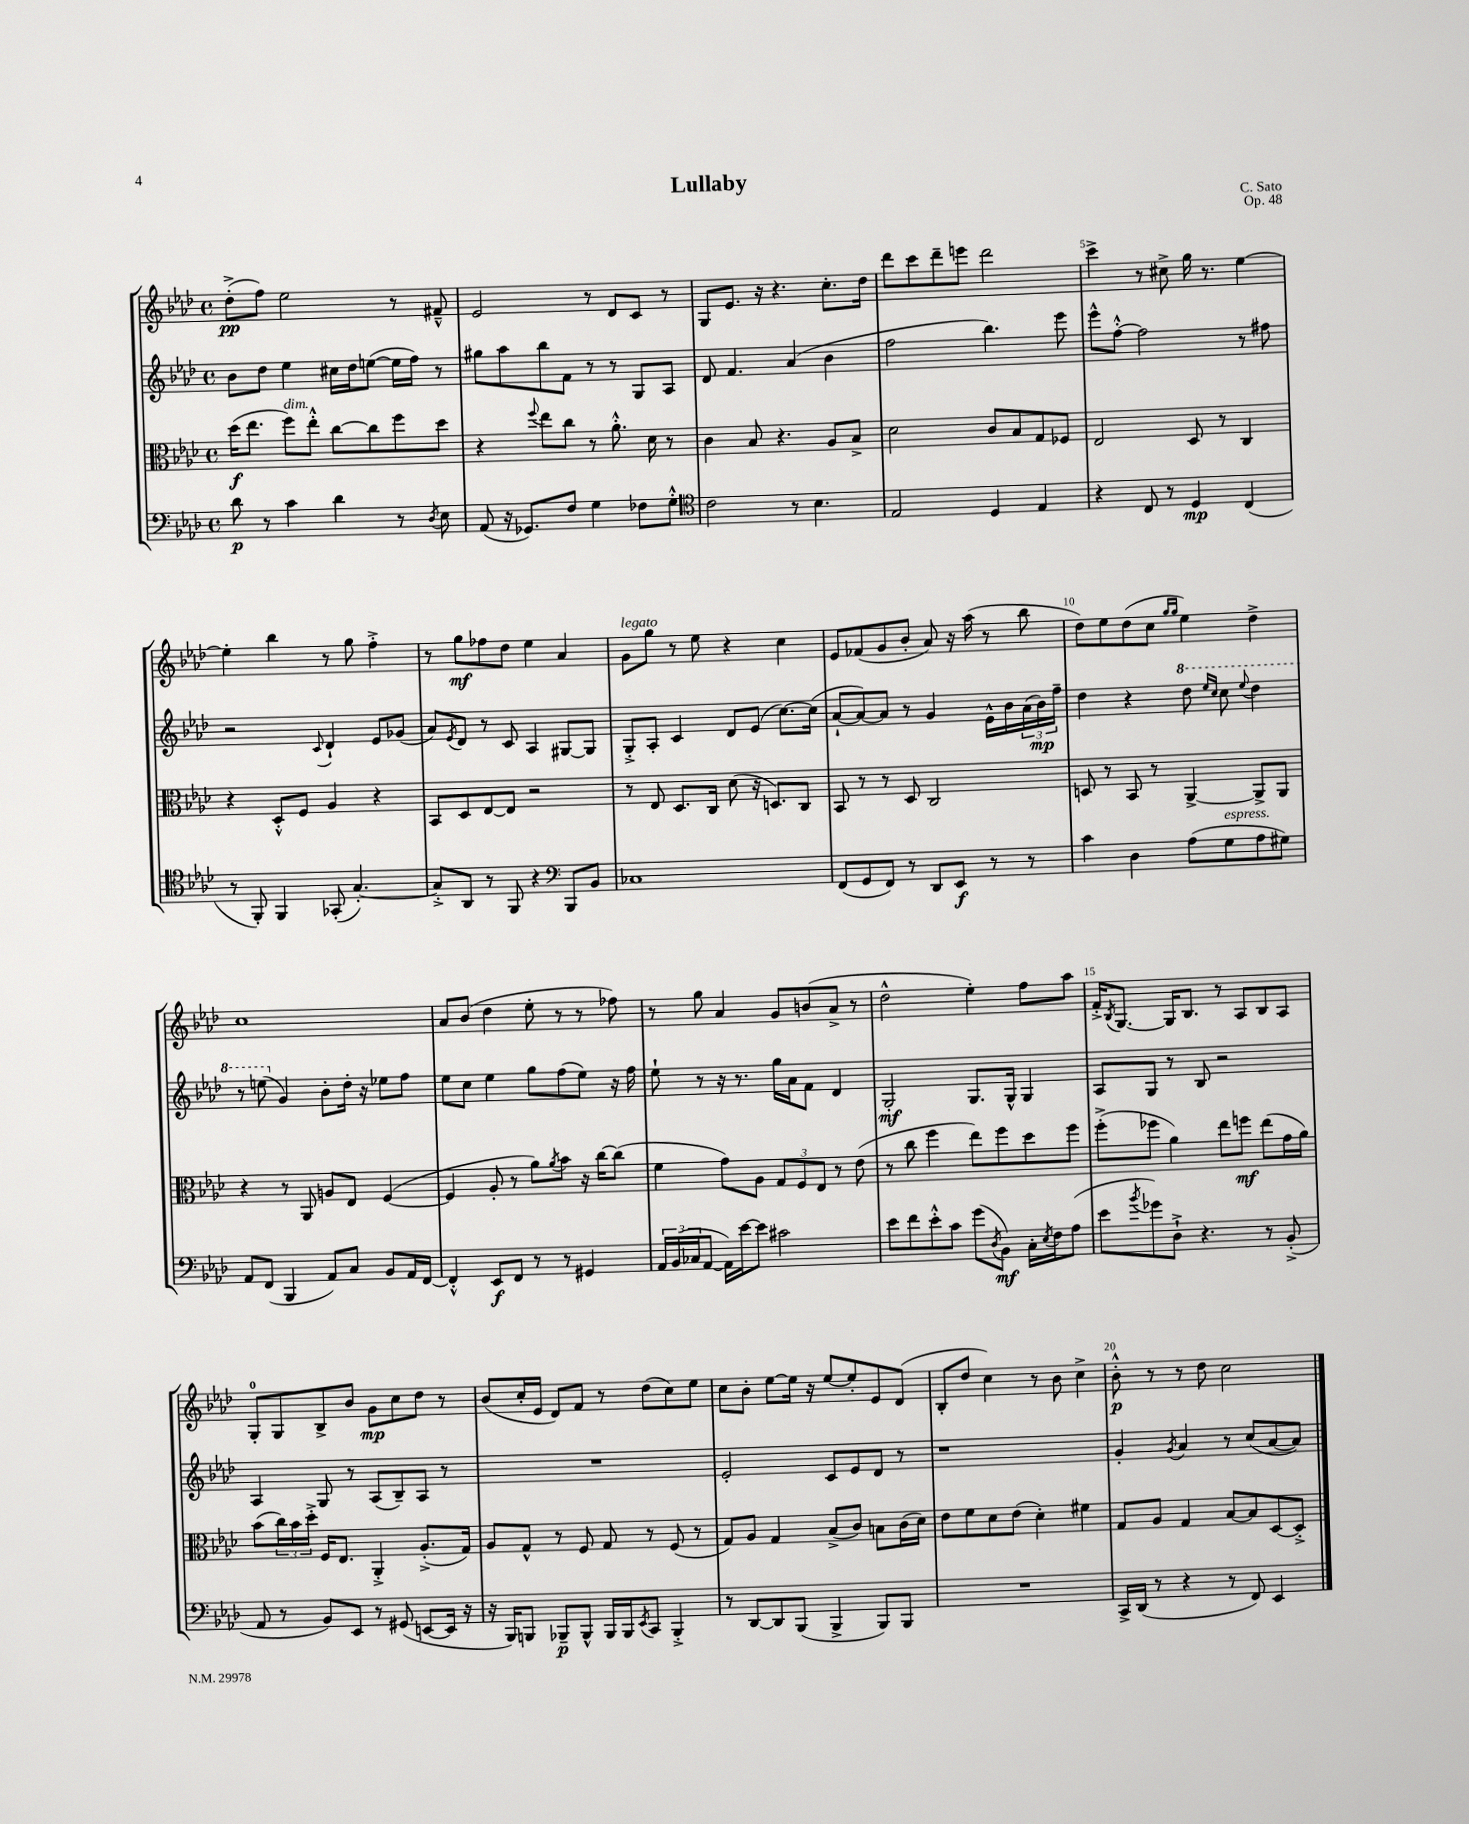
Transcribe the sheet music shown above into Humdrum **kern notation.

**kern	**dynam	**kern	**dynam	**kern	**dynam	**kern	**dynam
*part4	*part4	*part3	*part3	*part2	*part2	*part1	*part1
*staff4	*staff4	*staff3	*staff3	*staff2	*staff2	*staff1	*staff1
*clefF4	*	*clefC3	*	*clefG2	*	*clefG2	*
*k[b-e-a-d-]	*	*k[b-e-a-d-]	*	*k[b-e-a-d-]	*	*k[b-e-a-d-]	*
*M4/4	*	*M4/4	*	*M4/4	*	*M4/4	*
*met(c)	*	*met(c)	*	*met(c)	*	*met(c)	*
=1	=1	=1	=1	=1	=1	=1	=1
8d-\	p	(16dd-\KL	f	8b-\L	.	(8dd-'^\L	pp
.	.	8.ee-\J	.	.	.	.	.
8r	.	.	.	8dd-\J	.	8ff\J)	.
!	!	!LO:TX:a:i:t=dim.	!	!	!	!	!
4c\	.	8ff\L)	.	4ee-\	.	2ee-\	.
.	.	8ee-'^^\J	.	.	.	.	.
4d-\	.	[8cc\L	.	16cc#X\LL	.	.	.
.	.	.	.	16dd-\J	.	.	.
.	.	8cc\]	.	([8een\J	.	.	.
8r	.	8ff\	.	16ee\LL]	.	8r	.
.	.	.	.	16ff\JJ)	.	.	.
8qD-/	.	.	.	.	.	.	.
8E-\	.	8dd-\J	.	8r	.	8f#X~^^/	.
=2	=2	=2	=2	=2	=2	=2	=2
(8AA-/	.	4r	.	8gg#X\L	.	2e-/	.
16r	.	.	.	8aa-\	.	.	.
8.GG-X/L)	.	.	.	.	.	.	.
.	.	8qqff/	.	.	.	.	.
.	.	8ee-\L	.	8bb-\	.	.	.
8F/J	.	8cc\J	.	8f\J	.	.	.
4G\	.	8r	.	8r	.	8r	.
.	.	8.a-'^^\	.	8r	.	8d-/L	.
8F-X\L	.	.	.	8G/L	.	8c/J	.
.	.	16d-\	.	.	.	.	.
8G'^^\J	.	8r	.	8A-/J	.	8r	.
=3	=3	=3	=3	=3	=3	=3	=3
*clefC4	*	*	*	*	*	*	*
2c\	.	4c\	.	8d-/	.	8G/L	.
.	.	.	.	4.f/	.	8.e-/J	.
.	.	8B-/	.	.	.	.	.
.	.	.	.	.	.	16r	.
.	.	4.r	.	.	.	4.r	.
8r	.	.	.	(4a-/	.	.	.
4.B-\	.	.	.	.	.	.	.
.	.	8A-/L	.	4b-\	.	8.cc'\L	.
.	.	8B-^/J	.	.	.	.	.
.	.	.	.	.	.	16dd-\Jk	.
=4	=4	=4	=4	=4	=4	=4	=4
2E-/	.	2d-\	.	2ff\	.	8ddd-\L	.
.	.	.	.	.	.	8ccc\	.
.	.	.	.	.	.	8ddd-~\	.
.	.	.	.	.	.	8eeen\J	.
4D-/	.	8c/L	.	4.bb-\)	.	2ddd-\	.
.	.	8B-/	.	.	.	.	.
4E-/	.	8G/	.	.	.	.	.
.	.	8F-X/J	.	8eee-\	.	.	.
=5	=5	=5	=5	=5	=5	=5	=5
4r	.	2E-/	.	8eee-^^\L	.	4ccc^\	.
.	.	.	.	[8ff'^^\J	.	.	.
8C/	.	.	.	2ff\]	.	8r	.
8r	.	.	.	.	.	8cc#X^\	.
4D-/	mp	8D-/	.	.	.	16gg\	.
.	.	.	.	.	.	8.r	.
.	.	8r	.	.	.	.	.
(4C/	.	4C/	.	8r	.	[4ee-\	.
.	.	.	.	8ff#X\	.	.	.
!!LO:LB:g=z
=6	=6	=6	=6	=6	=6	=6	=6
8r	.	4r	.	2r	.	4ee-'\]	.
8FF'/)	.	.	.	.	.	.	.
4FF/	.	8D-'^^/L	.	.	.	4bb-\	.
.	.	8F/J	.	.	.	.	.
.	.	.	.	8qqc/	.	.	.
(8GG-X'/	.	4A-/	.	4d-`/	.	8r	.
[4.G'/)	.	.	.	.	.	8gg\	.
.	.	4r	.	8e-/L	.	4ff'^\	.
.	.	.	.	(8g-X/J	.	.	.
=7	=7	=7	=7	=7	=7	=7	=7
8G'^/L]	.	8BB-/L	.	8a-/L)	.	8r	.
.	.	.	.	8qe-/	.	.	.
8AA-/J	.	8D-/	.	8d-/J	.	8gg\L	mf
8r	.	[8E-/	.	8r	.	8ff-X\	.
8FF/	.	8E-/J]	.	8c/	.	8dd-\J	.
4r	.	2r	.	4A-/	.	4ee-\	.
*clefF4	*	*	*	*	*	*	*
8BBB-/L	.	.	.	[8G#X/L	.	4a-/	.
8BB-/J	.	.	.	8G#/J]	.	.	.
=8	=8	=8	=8	=8	=8	=8	=8
!	!	!	!	!	!	!LO:TX:a:i:t=legato	!
1C-X	.	8r	.	8G'^/L	.	8g\L	.
.	.	8E-/	.	8A-'/J	.	8gg\J	.
.	.	8.D-/L	.	4c/	.	8r	.
.	.	.	.	.	.	8ee-\	.
.	.	16C/Jk	.	.	.	.	.
.	.	(8d-\	.	8d-/L	.	4r	.
.	.	16r	.	(8e-/J	.	.	.
.	.	8.Dn/L)	.	.	.	.	.
.	.	.	.	[8.cc\L)	.	4cc\	.
.	.	8C/J	.	.	.	.	.
.	.	.	.	(16cc\Jk]	.	.	.
=9	=9	=9	=9	=9	=9	=9	=9
(8FF/L	.	8BB-/	.	[8a-`/L	.	8e-/L	.
8GG/	.	8r	.	8a-/_)	.	(8f-X/	.
8FF/J)	.	8r	.	8a-/J]	.	8g/	.
8r	.	8D-/	.	8r	.	8b-'/J	.
8DD-/L	.	2C/	.	4g/	.	8a-/)	.
8EE-/J	f	.	.	.	.	16r	.
.	.	.	.	.	.	(16aa-\	.
8r	.	.	.	16e-^^\LL	.	8r	.
.	.	.	.	16b-\	.	.	.
8r	.	.	.	(24a-\	.	8bb-\	.
.	.	.	.	24b-\)	mp	.	.
.	.	.	.	24ff~\JJ	.	.	.
=10	=10	=10	=10	=10	=10	=10	=10
4c\	.	8Dn/	.	4dd-\	.	8dd-\L)	.
.	.	8r	.	.	.	8ee-\	.
4D-\	.	8BB-/	.	4r	.	(8dd-\	.
.	.	8r	.	.	.	8cc\J	.
.	.	.	.	.	.	16qqgg/LL	.
.	.	.	.	.	.	16qqgg/JJ	.
*	*	*	*	*8va	*	*	*
(8A-\L	.	[4AA-^/	.	8ddd-\	.	4ee-\)	.
.	.	.	.	16qqeee-/LL	.	.	.
.	.	.	.	16qqccc/JJ	.	.	.
!LO:TX:a:i:t=espress.	!	!	!	!	!	!	!
8G\	.	.	.	8ccc\	.	.	.
.	.	.	.	8qqeee-/	.	.	.
8A-\	.	8AA-^/L]	.	4ddd-\	.	4dd-^\	.
8G#X\J)	.	8AA-/J	.	.	.	.	.
!!LO:LB:g=z
=11	=11	=11	=11	=11	=11	=11	=11
8AA-/L	.	4r	.	8r	.	1cc	.
(8FF/J	.	.	.	(8eeen\	.	.	.
*	*	*	*	*X8va	*	*	*
4BBB-/	.	8r	.	4g/)	.	.	.
.	.	8AA-/	.	.	.	.	.
8AA-/L)	.	8An/L	.	8b-'\L	.	.	.
8C/J	.	8E-/J	.	16dd-'\Jk	.	.	.
.	.	.	.	16r	.	.	.
8BB-/L	.	([4F/	.	8ee-X\L	.	.	.
16AA-/L	.	.	.	8ff\J	.	.	.
[16FF/JJ	.	.	.	.	.	.	.
=12	=12	=12	=12	=12	=12	=12	=12
4FF'^^/]	.	4F/]	.	8ee-\L	.	8a-/L	.
.	.	.	.	8cc\J	.	(8b-/J	.
8EE-/L	f	8A-'/	.	4ee-\	.	4dd-\	.
8FF/J	.	8r	.	.	.	.	.
8r	.	8a-\L)	.	8gg\L	.	8ee-'\	.
.	.	8qa-/	.	.	.	.	.
8r	.	8b-\J	.	(8ff\	.	8r	.
4GG#X/	.	16r	.	8ee-\J)	.	8r	.
.	.	[16cc\KL	.	.	.	.	.
.	.	(8cc\J]	.	16r	.	8ff-X\)	.
.	.	.	.	16ff\	.	.	.
=13	=13	=13	=13	=13	=13	=13	=13
24AA-/LL	.	4f\	.	8ee-`\	.	8r	.
(24BB-/	.	.	.	.	.	.	.
24C-X/J	.	.	.	.	.	.	.
[8AA-/J	.	.	.	8r	.	8gg\	.
16AA-\LL])	.	8g\L)	.	16r	.	4a-/	.
[16e-\J	.	.	.	8.r	.	.	.
8e-\J]	.	8A-\J	.	.	.	.	.
2c#X\	.	12G/L	.	16gg\LL	.	8g/L	.
.	.	.	.	16a-\J	.	.	.
.	.	12F/	.	.	.	.	.
.	.	.	.	8f\J	.	(8bn/	.
.	.	12E-/J	.	.	.	.	.
.	.	8r	.	4d-/	.	8a-^/J	.
.	.	(8e-\	.	.	.	8r	.
=14	=14	=14	=14	=14	=14	=14	=14
8e-\L	.	8r	.	2G'/	mf	2dd-^^\	.
8f\	.	8cc\	.	.	.	.	.
8e-'^^\	.	4ff\	.	.	.	.	.
8c\J	.	.	.	.	.	.	.
(8g\L	.	8ee-\L)	.	8.G/L	.	4ee-'\)	.
8qD-/	.	.	.	.	.	.	.
8BB-\J)	mf	8ff\	.	.	.	.	.
.	.	.	.	16G^^/Jk	.	.	.
16C'\LL	.	8dd-\	.	4G/	.	8ff\L	.
8qE-/	.	.	.	.	.	.	.
16F\J	.	.	.	.	.	.	.
(8A-\J	.	8ff\J	.	.	.	8aa-\J	.
=15	=15	=15	=15	=15	=15	=15	=15
8e-\L	.	(8ff'^\L	.	8A-/L	.	16f'^/KL	.
.	.	.	.	.	.	8qB-/	.
.	.	.	.	.	.	[8.G/J	.
8qb-/	.	.	.	.	.	.	.
8g-X\)	.	8ff-X\J	.	8G/J	.	.	.
8D-`^\J	.	4a-\)	.	8r	.	16G/KL]	.
.	.	.	.	.	.	8.B-/J	.
4.r	.	.	.	8B-/	.	.	.
.	.	8ee-\L	.	2r	.	8r	.
.	.	8ffn\J	mf	.	.	8A-/L	.
8r	.	(8ee-\L	.	.	.	8B-/	.
(8BB-'^/	.	16g\L	.	.	.	8A-/J	.
.	.	16a-\JJ)	.	.	.	.	.
!!LO:LB:g=z
=16	=16	=16	=16	=16	=16	=16	=16
8AA-/	.	(8b-\L	.	4A-/	.	8G'/L	.
8r	.	24cc\L)	.	.	.	8G/	.
.	.	24b-\	.	.	.	.	.
.	.	24dd-'^\JJ	.	.	.	.	.
8BB-/L)	.	16F/KL	.	8G/	.	8B-^/	.
.	.	8.E-/J	.	.	.	.	.
8EE-/J	.	.	.	8r	.	8b-/J	.
8r	.	4AA-'^/	.	(8A-/L	.	8g\L	mp
(8GG#X/	.	.	.	8B-~/)	.	8cc\	.
[8EEn/L	.	(8.A-'^/L	.	8A-/J	.	8dd-\J	.
16EE/Jk]	.	.	.	8r	.	8r	.
16r	.	16G/Jk)	.	.	.	.	.
=17	=17	=17	=17	=17	=17	=17	=17
16r	.	8A-/L	.	1r	.	(8b-/L	.
16BBB-/KL)	.	.	.	.	.	.	.
8BBBn/J	.	8G^^/J	.	.	.	16cc'/L	.
.	.	.	.	.	.	16e-/JJ	.
8BBB-X~/L	p	8r	.	.	.	8d-/L)	.
8BBB-^^/J	.	8F/	.	.	.	8f/J	.
16BBB-/LL	.	8G/	.	.	.	8r	.
16BBB-/J	.	.	.	.	.	.	.
8qEE-/	.	.	.	.	.	.	.
8CC/J	.	8r	.	.	.	(8dd-\L	.
4BBB-'^/	.	(8F/	.	.	.	8cc\)	.
.	.	8r	.	.	.	8ee-\J	.
=18	=18	=18	=18	=18	=18	=18	=18
8r	.	8G/L)	.	2e-'/	.	8cc\L	.
[8DD-/L	.	8A-/J	.	.	.	8b-'\J	.
8DD-/]	.	4G/	.	.	.	[8ee-\L	.
(8BBB-/J	.	.	.	.	.	16ee-\Jk]	.
.	.	.	.	.	.	16r	.
4BBB-^/	.	(8B-^/L	.	8c/L	.	[8ee-/L	.
.	.	8c/J)	.	8e-/	.	8ee-'/]	.
8BBB-/L)	.	8Bn\L	.	8d-/J	.	8e-/	.
8BBB-/J	.	(16c\L	.	8r	.	(8d-/J	.
.	.	16d-\JJ)	.	.	.	.	.
=19	=19	=19	=19	=19	=19	=19	=19
1r	.	8e-\L	.	1r	.	8B-'/L	.
.	.	8f\	.	.	.	8dd-/J	.
.	.	8d-\	.	.	.	4cc\)	.
.	.	(8e-\J	.	.	.	.	.
.	.	4d-'\)	.	.	.	8r	.
.	.	.	.	.	.	8b-\	.
.	.	4f#X\	.	.	.	4cc^\	.
=20	=20	=20	=20	=20	=20	=20	=20
16CC^/LL	.	8G/L	.	4g'/	.	8b-'^^\	p
(16DD-/JJ	.	.	.	.	.	.	.
8r	.	8A-/J	.	.	.	8r	.
.	.	.	.	8qg/	.	.	.
4r	.	4G/	.	4a-/	.	8r	.
.	.	.	.	.	.	8dd-\	.
8r	.	[8B-/L	.	8r	.	2cc\	.
8FF/)	.	8B-/]	.	(8cc/L	.	.	.
4EE-/	.	[8D-/	.	[8a-/	.	.	.
.	.	8D-'^/J]	.	8a-/J])	.	.	.
==	==	==	==	==	==	==	==
*-	*-	*-	*-	*-	*-	*-	*-
